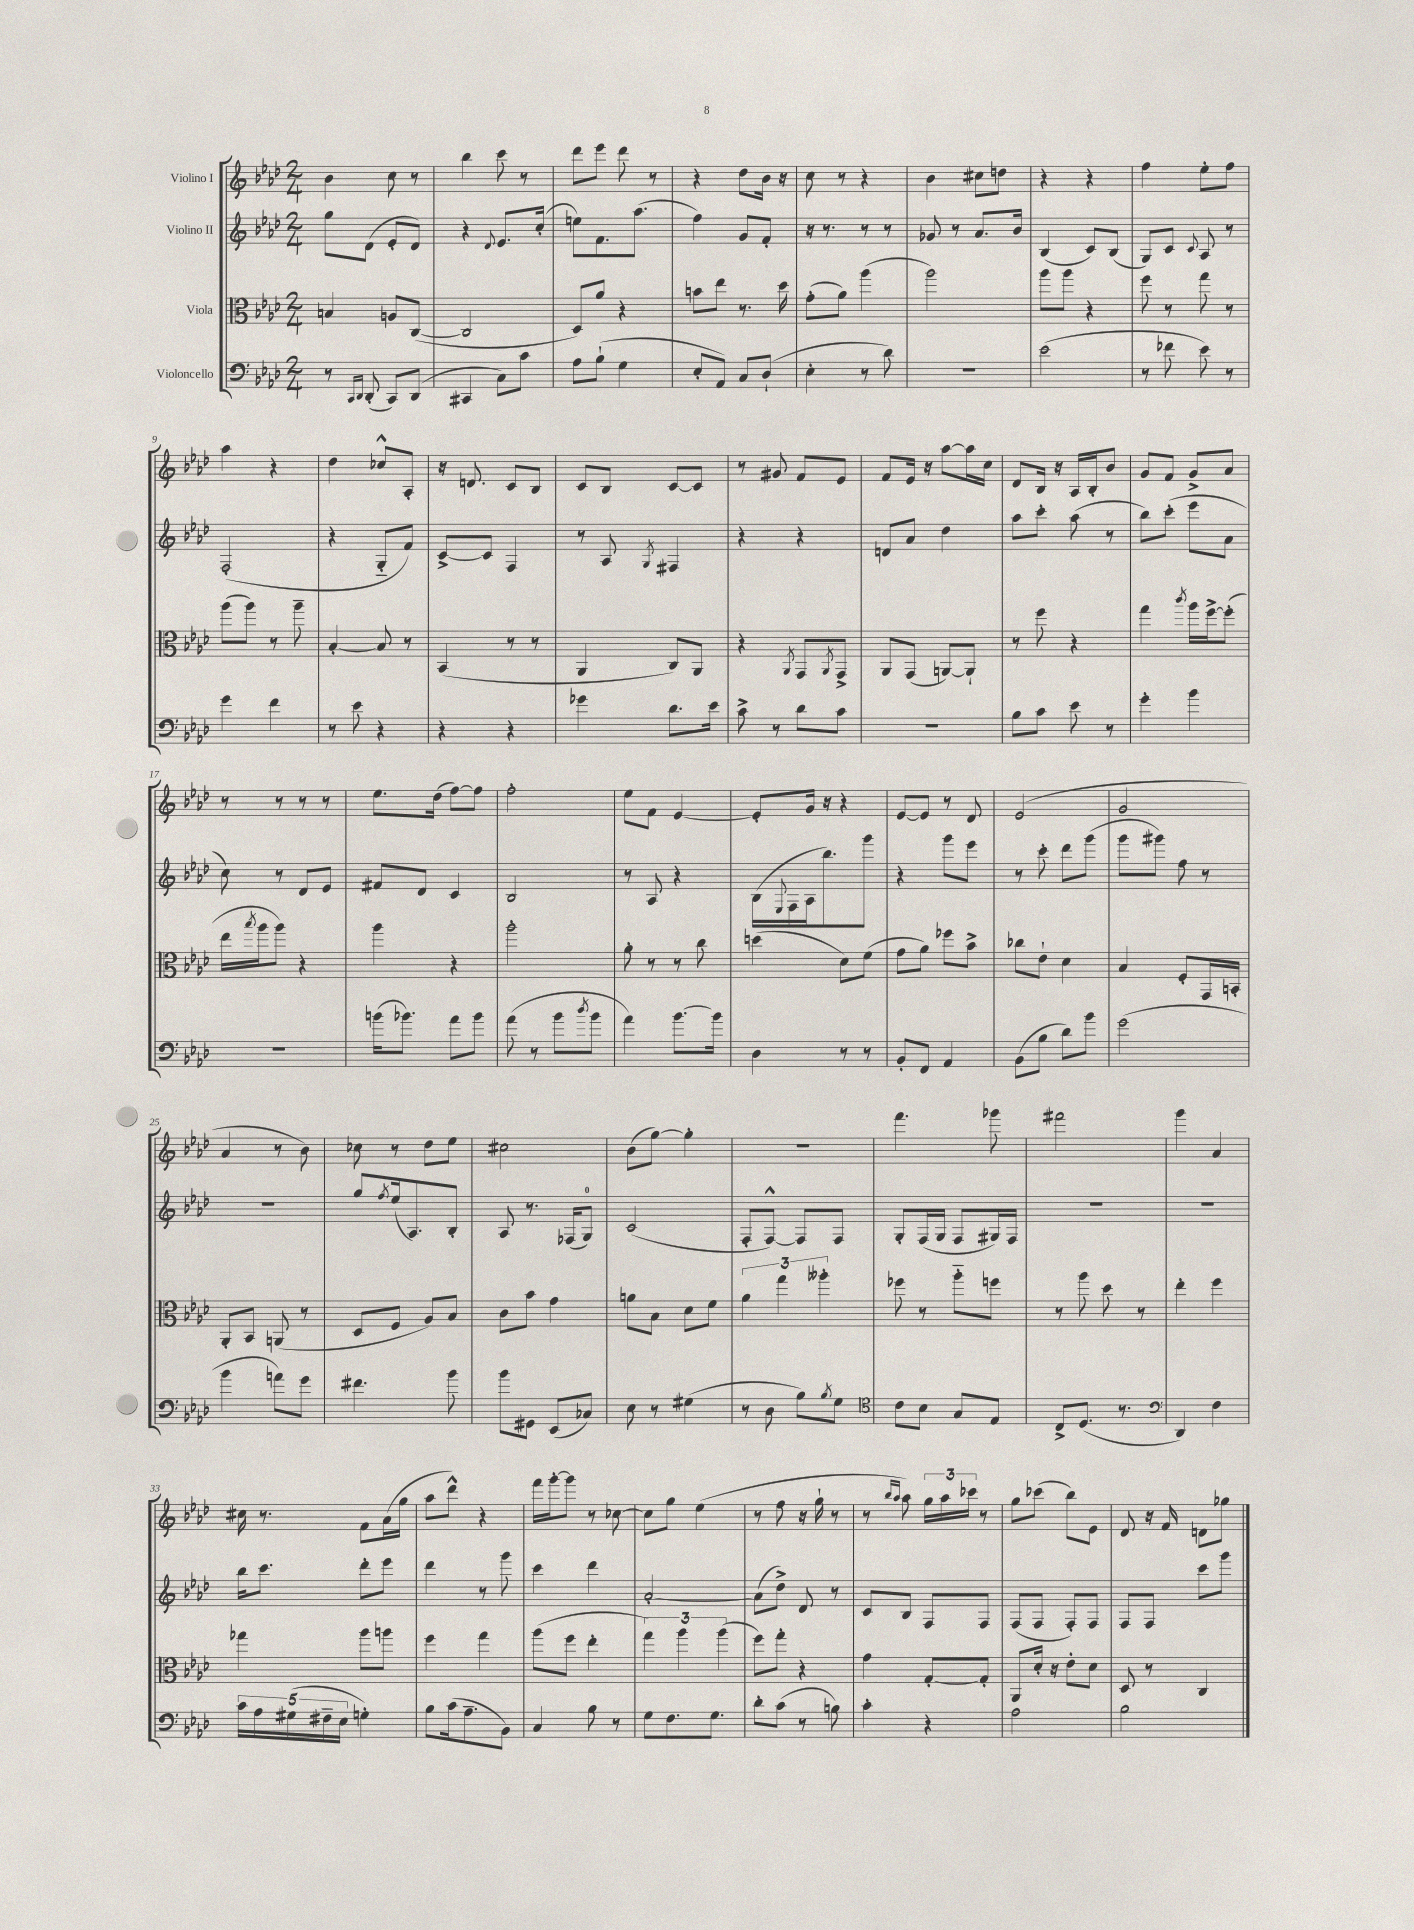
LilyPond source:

<<
\new StaffGroup <<
\new Staff = "s0" \with { instrumentName = "Violino I" } {
    \clef treble \key aes \major \numericTimeSignature \time 2/4
    bes'4 c''8 r8 |
    bes''4 c'''8 r8 |
    des'''8 ees'''8 des'''8 r8 |
    r4 des''8 bes'16 r16 |
    c''8 r8 r4 |
    bes'4 cis''8 d''8 |
    r4 r4 |
    f''4 ees''8-. f''8 |
    aes''4 r4 |
    des''4 ces''8-^ aes8-. |
    r16 d'8. c'8 bes8 |
    c'8 bes8 c'8~ c'8 |
    r8 gis'8 f'8 ees'8 |
    f'8 ees'16 r16 aes''8~ aes''16 c''16 |
    des'8 bes16 r16 aes16 bes16-. bes'8 |
    g'8 f'8 g'8-> aes'8 |
    r8 r8 r8 r8 |
    ees''8. des''16( f''8~) f''8 |
    f''2-. |
    ees''8 f'8 ees'4~ |
    ees'8-. g'16 r16 r4 |
    ees'8~ ees'8 r8 des'8 |
    ees'2( |
    g'2 |
    aes'4 r8 bes'8) |
    ces''8 r8 des''8 ees''8 |
    cis''2 |
    bes'8( g''8~) g''4-. |
    r2 |
    f'''4. ges'''8 |
    fis'''2 |
    g'''4 aes'4 |
    cis''16 r8. f'8 aes'16( g''16 |
    aes''8 des'''8-^) r4 |
    f'''16 g'''16~-. g'''8 r8 ces''8~ |
    ces''8 g''8 ees''4( |
    r8 f''8 r16 g''16-! r8 |
    r8 \grace { bes''16 aes''16 } aes''8) \tuplet 3/2 { g''16 aes''16 ces'''16 } r8 |
    g''8 ces'''8( bes''8) ees'8 |
    des'8 r16 f'16 d'8 ges''8 \bar "|." |
}
\new Staff = "s1" \with { instrumentName = "Violino II" } {
    \clef treble \key aes \major \numericTimeSignature \time 2/4
    g''8 des'8( ees'8-. des'8) |
    r4 \appoggiatura { des'8 } ees'8. c''16-.( |
    e''8) f'8. aes''8.( |
    f''4) g'8 f'8-. |
    r16 r8. r8 r8 |
    ges'8 r8 aes'8. bes'16 |
    bes4( c'8) bes8( |
    g8) c'8 \appoggiatura { c'8 } aes8 r8 |
    f2-.( |
    r4 g8-_ f'8) |
    c'8~-> c'8 f4 |
    r8 aes8 \acciaccatura { g8 } fis4 |
    r4 r4 |
    d'8 aes'8 des''4 |
    aes''8 c'''8-. aes''8( r8 |
    bes''8) c'''8-.( ees'''8 aes'8 |
    c''8) r8 des'8 ees'8 |
    fis'8 des'8 c'4 |
    bes2 |
    r8 aes8 r4 |
    bes16( \appoggiatura { ees8 } f16 aes16 bes''8.) g'''8 |
    r4 g'''8 ees'''8 |
    r8 c'''8-. des'''8 g'''8( |
    g'''8 gis'''8) f''8 r8 |
    r2 |
    g''8 \acciaccatura { f''8 } ees''16( aes8.) bes8-. |
    aes8 r8. fes16( g8-0) |
    c'2( |
    f8-. f8~-^) f8 f8 |
    g8-. f16( g16 f8 gis16) f16 |
    R2 |
    R2 |
    bes''16 c'''8. des'''8-. ees'''8 |
    des'''4 r8 g'''8 |
    c'''4 des'''4 |
    aes'2~-. |
    aes'8( des''8->) des'8 r8 |
    c'8 bes8 f8 f8 |
    f8( f8 f8-.) f8 |
    f8 f8 c'''8 g'''8 \bar "|." |
}
\new Staff = "s2" \with { instrumentName = "Viola" } {
    \clef alto \key aes \major \numericTimeSignature \time 2/4
    b4 a8 c8~( |
    c2 |
    des8) aes'8 r4 |
    b'8 ees''8 r8. des''16 |
    g'8-.( aes'8) aes''4( |
    aes''2) |
    aes''8 aes''8 r4 |
    f''8 r8 g''8 r8 |
    aes''8( aes''8) r8 aes''8-- |
    bes4~-. bes8 r8 |
    bes,4( r8 r8 |
    aes,4 c8) aes,8 |
    r4 \acciaccatura { aes,8 } g,8 \acciaccatura { aes,8 } g,8-> |
    aes,8 g,8( a,8~) a,8-! |
    r8 f''8 r4 |
    g''4 \acciaccatura { c'''8 } aes''16 f''16~-> f''8-.( |
    ees''16 \acciaccatura { bes''8 } aes''16 aes''8) r4 |
    aes''4 r4 |
    aes''2-. |
    aes'8-. r8 r8 c''8 |
    d''4( des'8) f'8( |
    g'8 aes'8) fes''8 bes'8-> |
    ces''8 ees'8-! des'4 |
    bes4 f8-. g,16 b,16-. |
    aes,8-. bes,8 a,8( r8 |
    des8 f8 aes8) bes8 |
    c'8 bes'8 g'4 |
    a'8 bes8 des'8 f'8 |
    \tuplet 3/2 { aes'4 g''4 aeses''4-. } |
    fes''8 r8 aes''8-_ f''8 |
    r8 aes''8 des''8 r8 |
    ees''4-. f''4 |
    ges''4 aes''8 a''8 |
    f''4 g''4 |
    aes''8( f''8 ees''4-. |
    \tuplet 3/2 { g''4) aes''4 aes''4( } |
    f''8) g''8-. r4 |
    g'4 g8~-. g8-. |
    aes,8 des'16-. r16 ees'8-. des'8 |
    des8 r8 c4 \bar "|." |
}
\new Staff = "s3" \with { instrumentName = "Violoncello" } {
    \clef bass \key aes \major \numericTimeSignature \time 2/4
    r8 \grace { c,16 des,16 } des,8-.( c,8) des,8( |
    cis,4 c8) c'8 |
    aes8 bes8-!( g4 |
    ees8-. aes,8) c8 des8-!( |
    ees4-. r8 des'8) |
    R2 |
    ees'2( |
    r8 fes'8 ees'8) r8 |
    g'4 f'4 |
    r8 ees'8 r4 |
    r4 r4 |
    ges'4 des'8. ees'16 |
    c'8-> r8 des'8 c'8 |
    R2 |
    bes8 c'8 ees'8 r8 |
    g'4-. bes'4 |
    R2 |
    b'16( bes'8.) aes'8 bes'8 |
    aes'8( r8 bes'8 \acciaccatura { des''8 } bes'8 |
    aes'4) bes'8.~ bes'16 |
    des4 r8 r8 |
    bes,8-. f,8 aes,4 |
    bes,8( bes8 des'8) bes'8 |
    g'2( |
    bes'4 a'8) g'8 |
    fis'4. bes'8 |
    bes'8 gis,8 ees,8( ces8) |
    ees8 r8 gis4( |
    r8 des8 bes8) \acciaccatura { bes8 } g8 |
    \clef tenor c'8 bes8 g8 ees8 |
    c8-> des8.( r8. |
    \clef bass des,4) f4 |
    \tuplet 5/4 { c'16 aes16 gis16( fis16-- ees16 } g4-.) |
    bes8 c'16( aes8.-- bes,8) |
    c4 bes8 r8 |
    g8 f8. g8. |
    des'8-. c'8( r8 b8) |
    c'4-. r4 |
    aes2 |
    bes2 \bar "|." |
}
>>
>>
